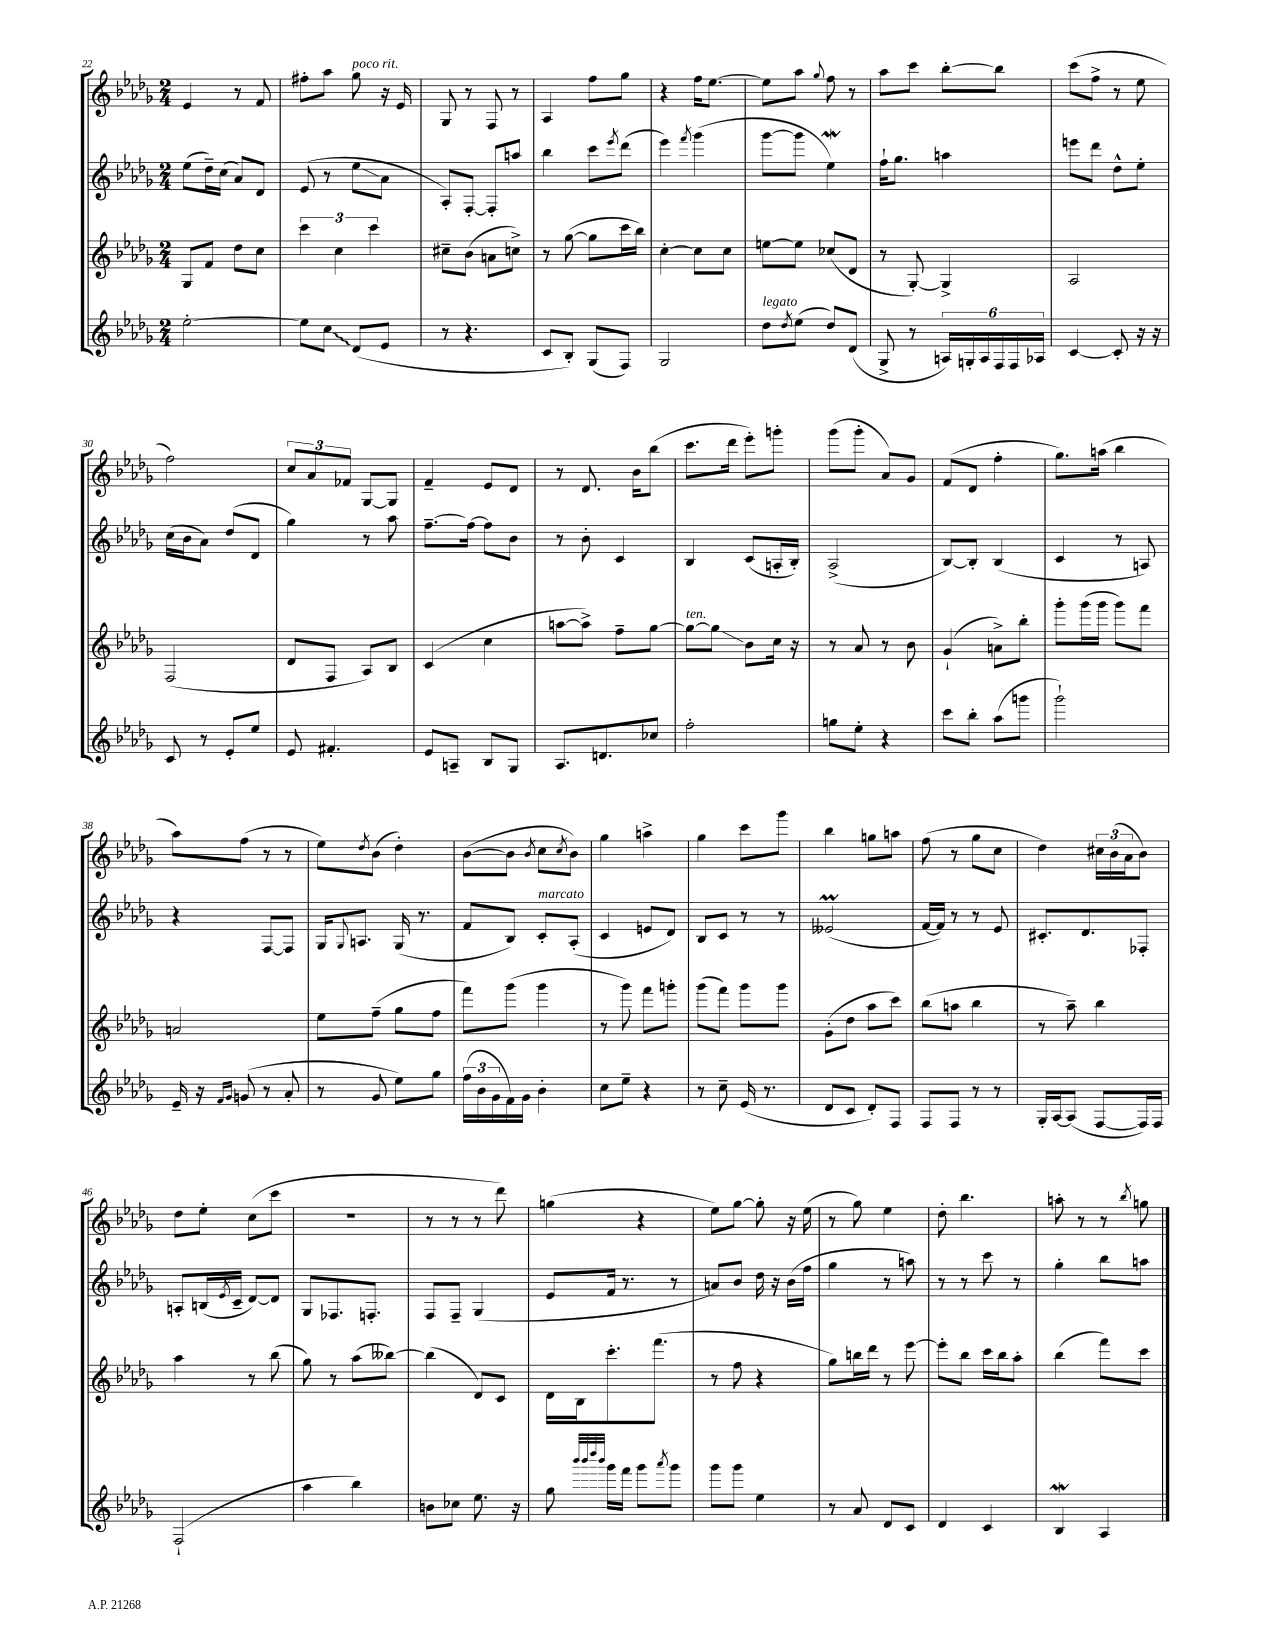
<<
\new StaffGroup <<
\new Staff = "s0" {
    \clef treble \key des \major \numericTimeSignature \time 2/4
    ees'4 r8 f'8 |
    fis''8-. aes''8 ges''8^\markup { \italic "poco rit." } r16 ees'16 |
    ges8 r8 f8 r8 |
    aes4 f''8 ges''8 |
    r4 f''16 ees''8.~ |
    ees''8 aes''8 \appoggiatura { ges''8 } f''8 r8 |
    aes''8 c'''8 bes''8~-. bes''8 |
    c'''8( f''8-> r8 ees''8 |
    f''2) |
    \tuplet 3/2 { c''8 aes'8 fes'8 } ges8~ ges8 |
    f'4-- ees'8 des'8 |
    r8 des'8. bes'16 bes''8( |
    c'''8. des'''16 ees'''8-.) g'''8-. |
    ges'''8( ges'''8-. aes'8) ges'8 |
    f'8( des'8 f''4-. |
    ges''8.) a''16( bes''4 |
    aes''8) f''8( r8 r8 |
    ees''8) \acciaccatura { des''8 } bes'8( des''4-.) |
    bes'8~( bes'8 \acciaccatura { bes'8 } c''8 \acciaccatura { c''8 } bes'8) |
    ges''4 a''4-> |
    ges''4 c'''8 ges'''8 |
    bes''4 g''8 a''8 |
    f''8( r8 ges''8 c''8 |
    des''4) \tuplet 3/2 { cis''16 bes'16( aes'16 } bes'8) |
    des''8 ees''8-. c''8( c'''8 |
    r2 |
    r8 r8 r8 des'''8) |
    g''4( r4 |
    ees''8) ges''8~ ges''8-. r16 ees''16( |
    r8 ges''8) ees''4 |
    des''8-. bes''4. |
    a''8-. r8 r8 \acciaccatura { bes''8 } g''8 \bar "|." |
}
\new Staff = "s1" {
    \clef treble \key des \major \numericTimeSignature \time 2/4
    ees''8( des''16--) c''16( aes'8) des'8 |
    ees'8( r8 ees''8\glissando aes'8 |
    aes8-.) f8~-. f8-. a''8 |
    bes''4 c'''8 \acciaccatura { ees'''8 } des'''8( |
    ees'''4) \acciaccatura { f'''8 } ges'''4( |
    ges'''8~ ges'''8 ees''4\mordent) |
    f''16-! ges''8. a''4 |
    e'''8 des'''8 des''8-^ ees''8-. |
    c''16( bes'16 aes'8) des''8( des'8 |
    ges''4) r8 aes''8 |
    f''8.~-- f''16~ f''8 bes'8 |
    r8 bes'8-. c'4 |
    bes4 c'8( a16-. bes16-.) |
    aes2->( |
    bes8~) bes8-. bes4( |
    c'4 r8 a8) |
    r4 f8~ f8 |
    ges16 \appoggiatura { ges8 } a8. ges16( r8. |
    f'8 bes8) c'8-.^\markup { \italic "marcato" } aes8-.( |
    c'4 e'8 des'8) |
    bes8 c'8 r8 r8 |
    eeses'2\prall( |
    f'16~ f'16) r8 r8 ees'8 |
    cis'8.-. des'8. fes8-. |
    a8-. b16( \acciaccatura { ees'8 } c'16-- des'8~) des'8 |
    ges8 fes8. f8.-. |
    f8 f8-- ges4( |
    ees'8 f'16 r8. r8 |
    a'8) bes'8 des''16 r16 bes'16( f''16 |
    ges''4 r8 a''8) |
    r8 r8 c'''8 r8 |
    ges''4-. bes''8 a''8 \bar "|." |
}
\new Staff = "s2" {
    \clef treble \key des \major \numericTimeSignature \time 2/4
    ges8 f'8 des''8 c''8 |
    \tuplet 3/2 { c'''4 c''4 c'''4 } |
    cis''8-- bes'8( a'8 c''8->) |
    r8 ges''8~( ges''8 c'''16 bes''16) |
    c''4~-. c''8 c''8 |
    e''8~ e''8 ces''8( des'8 |
    r8 ges8~-.) ges4-> |
    aes2 |
    f2( |
    des'8 f8 aes8) bes8 |
    c'4( c''4 |
    a''8~ a''8->) f''8-- ges''8~ |
    ges''8~^\markup { \italic "ten." } ges''8\glissando bes'8 c''16 r16 |
    r8 aes'8 r8 bes'8 |
    ges'4-!( a'8->) bes''8-. |
    ges'''8-. ges'''16( ges'''16 ges'''8) f'''8 |
    a'2 |
    ees''8 f''8--( ges''8 f''8 |
    f'''8) ges'''8( ges'''4 |
    r8 ges'''8) f'''8 g'''8-. |
    ges'''8( f'''8) ges'''8 ges'''8 |
    ges'8-.( des''8 aes''8 c'''8) |
    bes''8( a''8 bes''4 |
    r8 aes''8--) bes''4 |
    aes''4 r8 bes''8( |
    ges''8) r8 aes''8( beses''8~) |
    beses''4( des'8) c'8 |
    des'16 bes16 c'''8.-. f'''8.( |
    r8 f''8 r4 |
    ges''8) b''16 des'''16 r8 ees'''8~ |
    ees'''8-. bes''8 c'''16 bes''16 aes''8-. |
    bes''4( f'''8) c'''8 \bar "|." |
}
\new Staff = "s3" {
    \clef treble \key des \major \numericTimeSignature \time 2/4
    ees''2~-. |
    ees''8 \once \override Glissando.style = #'zigzag c''8\glissando des'8( ees'8 |
    r8 r4. |
    c'8 bes8-.) ges8( f8) |
    ges2 |
    des''8^\markup { \italic "legato" } \acciaccatura { des''8 } ees''8( des''8) des'8( |
    ges8-> r8 \tuplet 6/4 { a16) g16-. a16 f16 f16 aes16 } |
    c'4~ c'8-. r16 r16 |
    c'8 r8 ees'8-. ees''8 |
    ees'8 fis'4.-. |
    ees'8 a8-- bes8 ges8 |
    aes8. d'8. ces''8 |
    f''2-. |
    g''8 ees''8-. r4 |
    c'''8 bes''8-. aes''8( g'''8 |
    ges'''2-!) |
    ees'16-- r16 \grace { f'16 ges'16 } g'8( r8 aes'8-. |
    r8 ges'8 ees''8) ges''8 |
    \tuplet 3/2 { f''16( bes'16 ges'16 } f'16) ges'16 bes'4-. |
    c''8 ees''8-- r4 |
    r8 c''8-- ees'16( r8. |
    des'8 c'8 des'8-.) f8 |
    f8 f8 r8 r8 |
    ges16-. aes16~ aes8( f8~ f16) f16 |
    f2-!( |
    aes''4 bes''4) |
    b'8 ces''8 ees''8. r16 |
    ges''8 \grace { bes'''32 bes'''32 des''''32 bes'''32 } ges'''16 f'''16 ges'''8 \acciaccatura { aes'''8 } ges'''8 |
    ges'''8 ges'''8 ees''4 |
    r8 aes'8 des'8 c'8 |
    des'4 c'4 |
    bes4\mordent aes4 \bar "|." |
}
>>
>>
\layout { \context { \Score currentBarNumber = #22 } }
